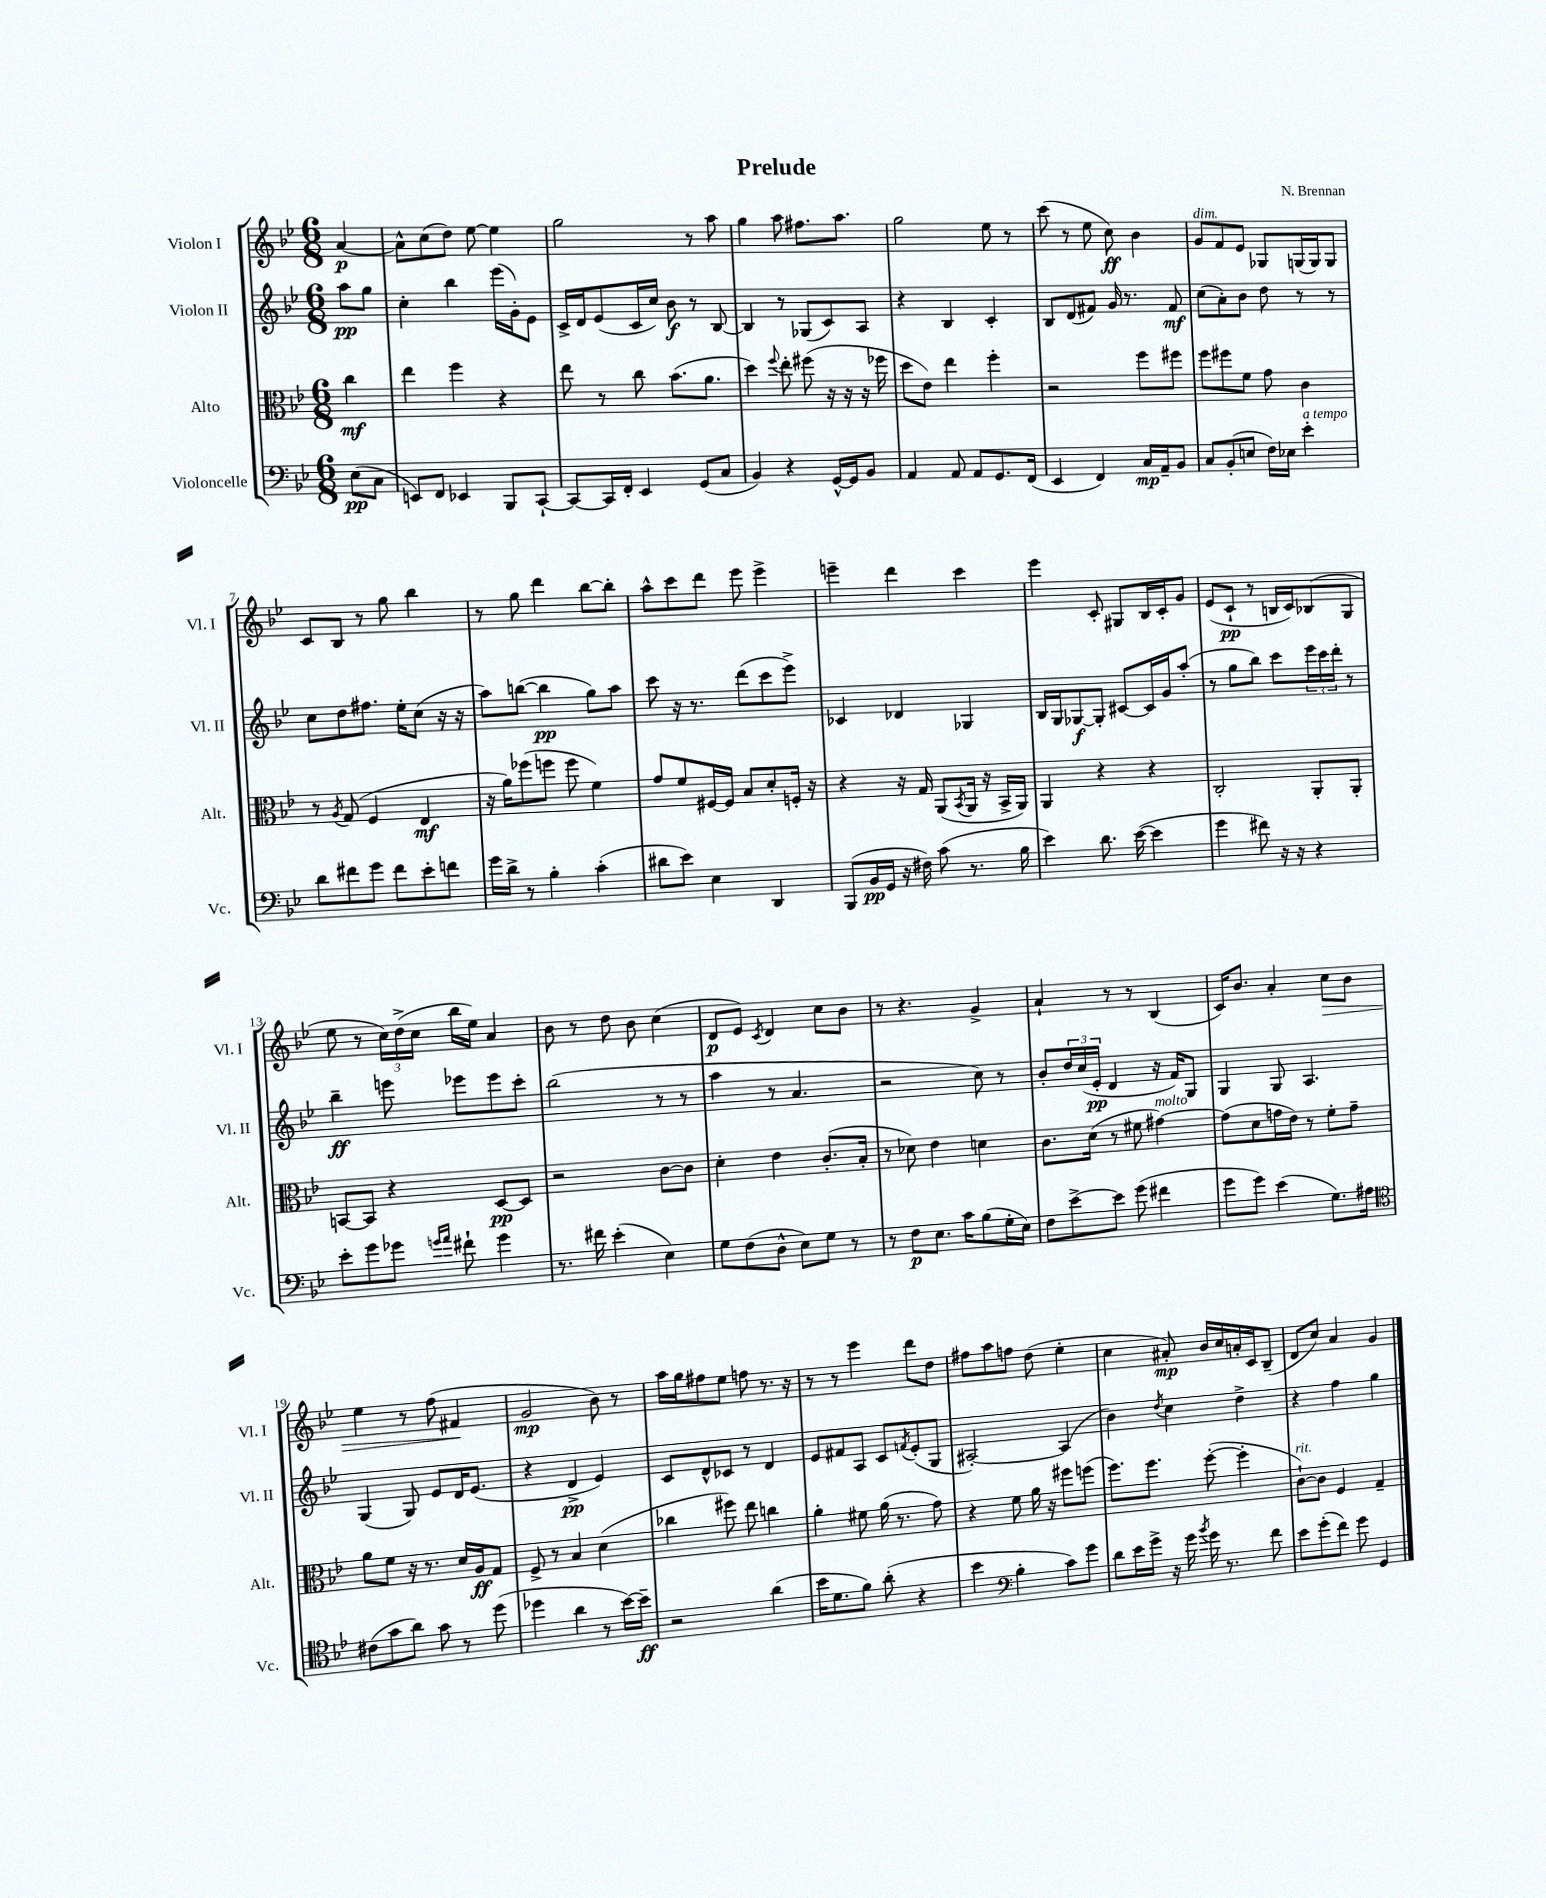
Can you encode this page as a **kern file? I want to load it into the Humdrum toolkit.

**kern	**kern	**kern	**kern
*staff4	*staff3	*staff2	*staff1
*clefF4	*clefC3	*clefG2	*clefG2
*k[b-e-]	*k[b-e-]	*k[b-e-]	*k[b-e-]
*M6/8	*M6/8	*M6/8	*M6/8
(8E-\L	4cc\	8aa\L	[4a/
8C\J	.	8gg\J	.
=	=	=	=
8EE/L)	4ee-\	4cc'\	8a^^\]L
8FF/J	.	.	(8cc\
4EE-/	4ff\	4bb-\	8dd\J)
.	.	.	[8ee-\
8BBB-/L	4r	(16eee-\LL	4ee-\]
.	.	16g'\J)	.
[8CC`/J	.	8e-\J	.
=	=	=	=
8CC/_L	8ee-\	16c^/LL	2gg\
.	.	16d/J	.
16CC/]L	8r	(8e-/	.
16FF'/JJ	.	.	.
4EE-/	8cc\	16c/L	.
.	.	16cc/JJ)	.
.	(8.b-\L	8b-\	.
(8GG/L	.	8r	8r
.	8.a\J	.	.
8C/J	.	[8B-/	8aa\
=	=	=	=
4BB-/)	4dd\)	4B-/]	4gg\
.	8qqff/	.	.
4r	8ee-'\	8r	8aa\
.	(8ff#\	(8G-/L	8.ff#\L
[16GG^^/LL	16r	8c/)	.
16GG/]J	16r	.	8.aa\J
8BB-/J	16r	8A/J	.
.	16ff-\	.	.
=	=	=	=
4AA/	8dd\L	4r	2gg\
.	8e-\J)	.	.
8AA/	4ee-\	4B-/	.
8AA/L	.	.	.
8.GG/	4ff'\	4c'/	8ee-\
.	.	.	8r
(16FF/Jk	.	.	.
=	=	=	=
4EE-/	2r	8B-/L	(8ccc\
.	.	(8d/	8r
4FF/)	.	8f#/J)	8ee-\
.	.	16g/	8cc\)
.	.	8.r	.
16C/LL	8ff\L	.	4b-\
16AA~/J	.	.	.
8BB-/J	8ff#\J	8f#/	.
=	=	=	=
8C/L	8ff\L	(8cc\L	8g/L
(8BB-'/	8ff#\	8a'\)	8f/
8E/J	8f\J	8b-\J	8e-/J
16F\LL)	8g\	8dd\	8G-/L
16E-\JJ	.	.	.
4e-'\	4c\	8r	(16G/L
.	.	.	16G/J)
.	.	8r	8G/J
=	=	=	=
8d\L	8r	8cc\L	8c/L
.	8qA/	.	.
8f#\	(8G/	8dd\	8B-/J
8g\J	4F/	8.ff#\J	8r
8f#\L	.	.	8gg\
.	.	16ee-'\LK	.
8e-'\	4E-/	(8cc\J	4bb-\
8f\J	.	16r	.
.	.	16r	.
=	=	=	=
16g\LL	16r	8aa\L)	8r
16d^\JJ	16a\LK)	.	.
8r	(8ff-\	([8bb\J	8gg\
4B-'\	8ff\J	4bb\]	4ddd\
.	8ff\	.	.
(4c'\	4f\)	8gg\L)	[8bb-\L
.	.	8aa\J	8bb-'\]J
=	=	=	=
8d#\L	8g/L	8ccc\	8aa^^\L
8e-\J)	8f/	16r	8ccc\
.	.	8.r	.
4E-\	[16F#/L	.	8ddd\J
.	16F#/]JJ	.	.
.	8B-/L	(8ddd\L	8eee-\
4DD/	8d'/	8ccc\	4eee-^\
.	16F'/Jk	8eee-^\J)	.
.	16r	.	.
=	=	=	=
(8BBB-/L	4r	4c-/	4eee~\
16BB-/L	.	.	.
16GG/JJ	.	.	.
16r	16r	4d-/	4ddd\
16F#\)	16G/	.	.
(8c\	(8AA/L	.	.
.	8qBB-/	.	.
8.r	16AA/Jk	4G-/	4ccc\
.	16r	.	.
.	16BB-^/LL	.	.
16B-\	16AA/JJ)	.	.
=	=	=	=
4e-\)	4AA/	16B-/LL	4eee-\
.	.	16G/J	.
.	.	[8G-/	.
8.d\	4r	8G-'/]J	8c'/
.	.	[8c#/L	8G#/L
([16e-\	.	.	.
4e-\]	4r	16c#/]L	16B-/L
.	.	16g/J	16c'/J
.	.	(8aa'/J	8g/J
=	=	=	=
4g\	2C'/	8r	(8e-/L
.	.	8gg\L	8c`/J
8f#\)	.	8bb-\J)	8r
16r	.	8ccc\L	16B/LL
16r	.	.	16c/J)
4r	8AA'/L	24eee-\L	(8B-/
.	.	24ccc\	.
.	.	24ddd'\JJ	.
.	8AA'/J	8r	8G/J
=	=	=	=
8e-'\L	[8BB/L	4bb-~\	8ee-\
8g\	8BB/]J	.	8r
8g-\J	4r	8eee\	24cc\LL)
.	.	.	(24dd^\
.	.	.	24cc\JJ
16qqg/LL	.	.	.
16qqa/JJ	.	.	.
8f#`\	.	8eee-\L	16bb-\LL
.	.	.	16ee-\JJ)
4g\	[8D/L	8eee-\	4a/
.	8D/]J	8ccc'\J	.
=	=	=	=
8.r	2r	(2bb-\	8b-\
.	.	.	8r
16f#\	.	.	.
(4e-'\	.	.	8dd\
.	.	.	8b-\
4E-\)	[8c\L	8r	(4cc\
.	8c\]J	8r	.
=	=	=	=
8G\L	4d'\	4aa\	8d/L
(8F\	.	.	8e-/J)
.	.	.	8qc/
8D^^\J	4e-\	8r	4d/
8E-\L)	.	4.a/	.
8G\J	(8.c'/L	.	8cc\L
8r	.	.	8b-\J
.	16B-'/Jk	.	.
=	=	=	=
8r	8r	2r	8r
8F\L	8d-\)	.	4.r
8.E-\J	4e-\	.	.
16c\LK	.	.	.
(8B-\	4d\	8cc\)	4g^/
16G'\L	.	8r	.
16E-\JJ)	.	.	.
=	=	=	=
8F\L	8.c\L	8b-'/L	4a`/
[8e-^\	.	24dd/L	.
.	.	(24cc/	.
.	(16d\Jk	.	.
.	.	24e-'/JJ	.
8e-\]J	8r	4d/	8r
(8g\	8f#\	.	8r
4f#\	[4g#\)	16r	(4B-/
.	.	16f/LK)	.
.	.	8G/J	.
=	=	=	=
8g\L	(8g#\]L	4G/	16c/LK)
.	.	.	8.b-/J
8g\J)	8d\	.	.
(4e-\	16g\L	8G/	4a'/
.	16e-\JJ)	.	.
.	8r	4.A/	.
8.G\L)	8f'\L	.	8cc\L
.	8g~\J	.	8b-\J
16A#\Jk	.	.	.
=	=	=	=
*clefC4	*	*	*
(8c#\L	8a\L	(4G/	4ee-\
8g\	8f\J	.	.
8a\J)	16r	8G/)	8r
.	8.r	.	.
8g\	.	8e-/L	(8ff\
8r	16d/LL	16d/K	4f#/
.	16A/J	(8.e-/J	.
(8dd\	8G/J	.	.
=	=	=	=
4dd-\	8F^/	4r	2g/
.	8r	.	.
4a\	4B-/	4d^/	.
8r	(4d\	4e-/)	8b-\)
[16b-\LL)	.	.	8r
16b-~\]JJ	.	.	.
=	=	=	=
2r	4cc-\	8c/L	16aa\LL
.	.	.	16gg\J
.	.	8d^^/	8ff#\
.	8ff#\)	8c-/J	8ee-\J
.	8ee-\	8r	8ff\
(4a\	4cc\	4d/	8.r
.	.	.	16r
=	=	=	=
16b-\LK	4a'\	8e-/L	8r
8.d\	.	.	.
.	.	8f#/	8r
8f\J)	8f#\	8A/J	4eee-\
(8a'\	(16a\	8c/L	.
.	8.r	.	.
.	.	8qf/	.
4r	.	(8e-'/	8ddd\L
.	8g\)	8G/J	8dd\J
=	=	=	=
4b-\	4r	[2A#'/)	8ff#\L
.	.	.	8aa\
*clefF4	*	*	*
4B-'\	8f\	.	8ff\J
.	16a\	.	(8dd\
.	16r	.	.
8c\L)	8ff#\L	(4A#/]	4ee-'\
8g\J	(8ff\J	.	.
=	=	=	=
8d\L	8.ff\L)	4b-\)	4cc\
16e-\L	.	.	.
16g^\JJ	8.ff\J	.	.
.	.	8qdd/	.
16r	.	4cc\	8a#'/)
16g\	.	.	.
8qb-/	.	.	.
16g\	([8ff'\	.	16b-/LL
8.r	.	.	16cc/
.	4ff'\]	4dd^\	16a'/
.	.	.	16c/J
8f\	.	.	(8B-~/J
=	=	=	=
8e-\L	[8c`\L)	4r	8d/L
(8g'\	8c\]J	.	8cc/J)
8f\J)	4F/	4ff\	4a/
8g\	.	.	.
4GG/	4G~/	4gg\	4g/
==	==	==	==
*-	*-	*-	*-
